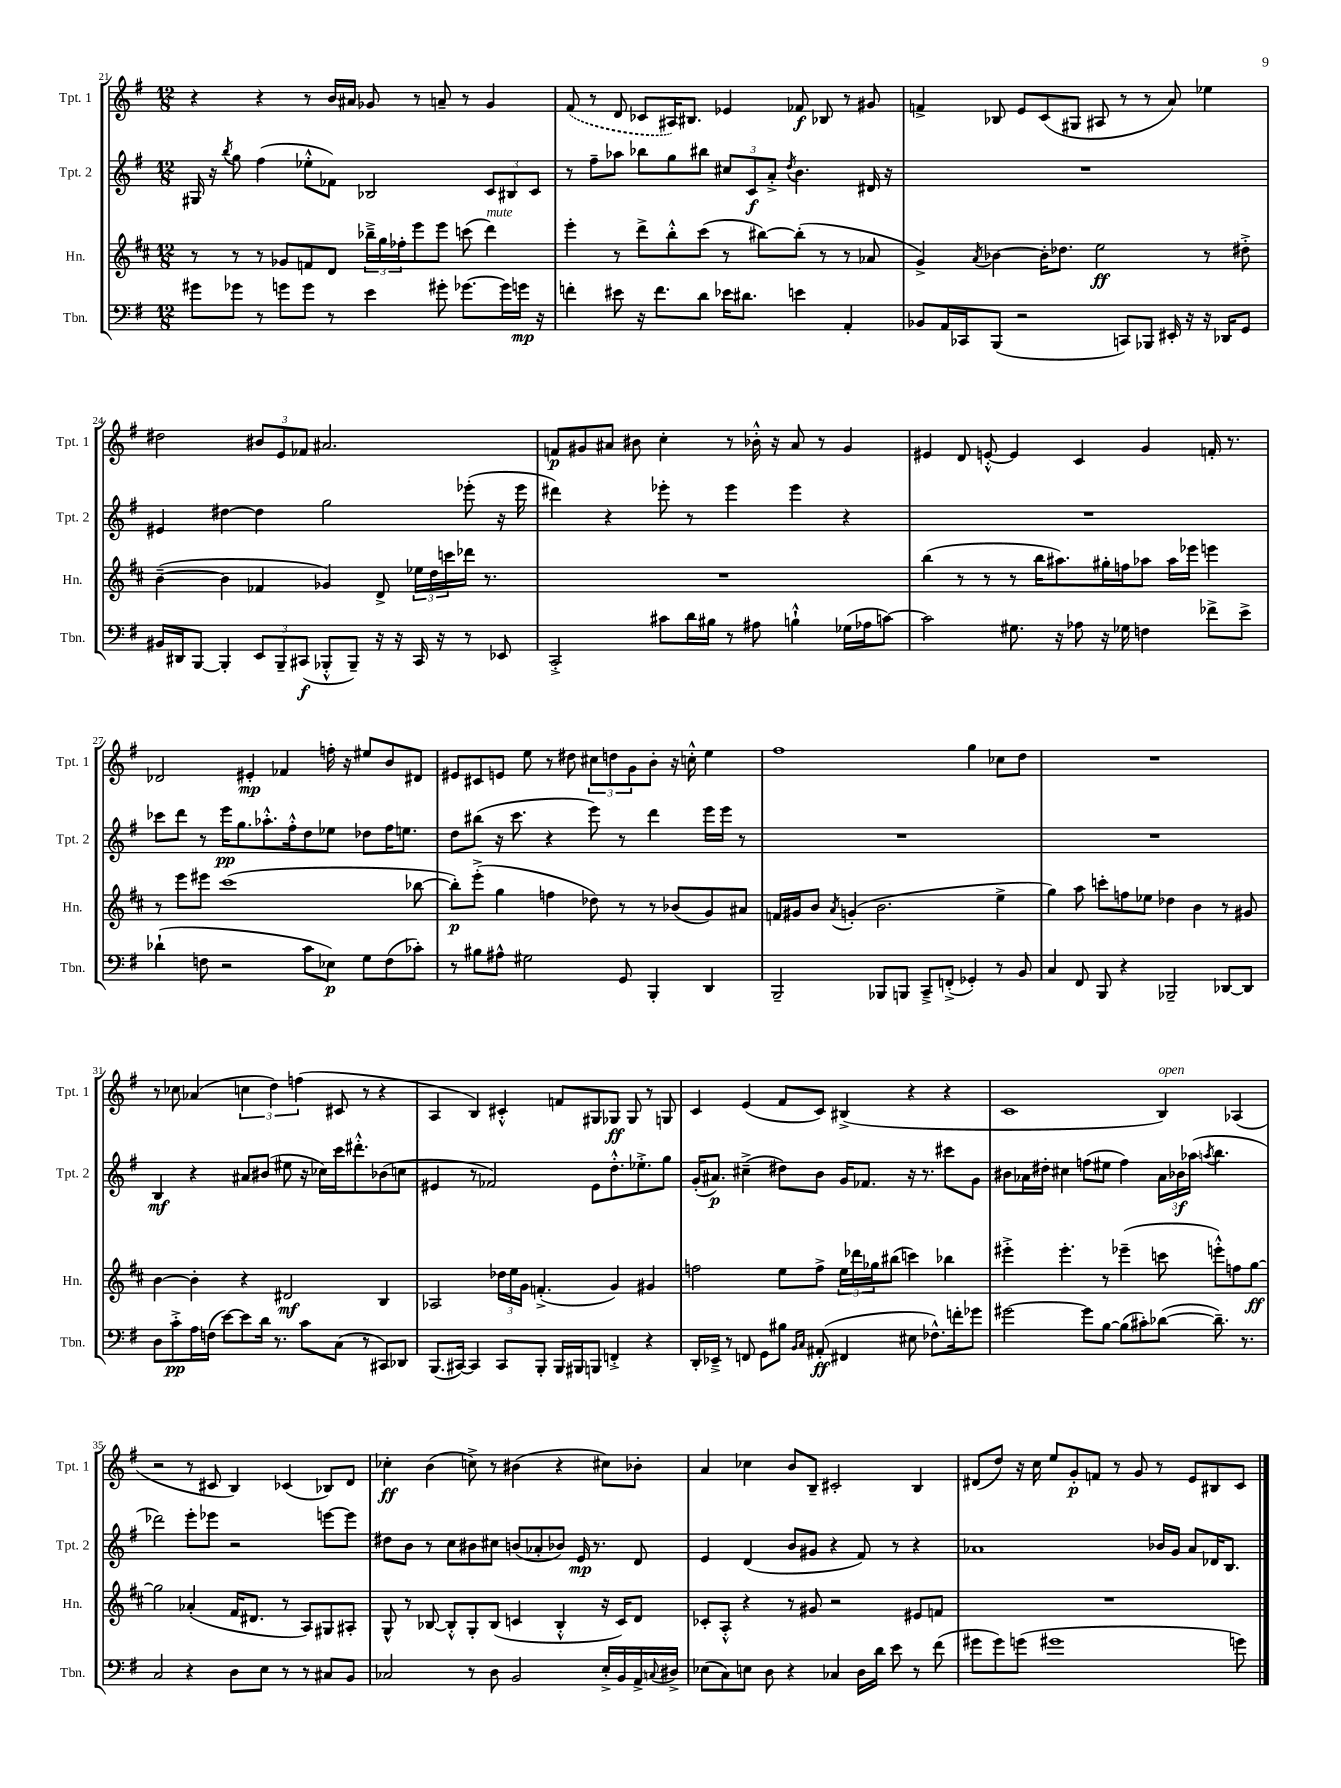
<<
\new StaffGroup <<
\new Staff = "s0" \with { instrumentName = "Tpt. 1" shortInstrumentName = "Tpt. 1" } {
    \clef treble \key g \major \numericTimeSignature \time 12/8
    r4 r4 r8 b'16 ais'16 ges'8 r8 a'8-- r8 ges'4 |
    \once \slurDashed fis'8( r8 d'8 ces'8 ais16) bis8. ees'4 fes'8\f bes8 r8 gis'8 |
    f'4-> bes8 e'8 c'8( gis8 ais8 r8 r8 a'8) ees''4 |
    dis''2 \tuplet 3/2 { bis'8 e'8 fes'8 } ais'2. |
    f'8\p gis'8 ais'8 bis'8 c''4-. r8 bes'16-.-^ r16 ais'8 r8 gis'4 |
    eis'4 d'8 e'8~-.-^ e'4 c'4 g'4 f'16-. r8. |
    des'2 eis'4-.\mp fes'4 f''16-. r16 eis''8 b'8 dis'8 |
    eis'8 cis'8 e'8 e''8 r8 dis''8 \tuplet 3/2 { cis''8 d''8 g'8 } b'8-. r16 c''16-.-^ e''4 |
    fis''1 g''4 ces''8 d''8 |
    R1. |
    r8 ces''8 aes'4( \tuplet 3/2 { c''4 d''4) f''4( } cis'8 r8 r4 |
    a4 b4) cis'4-.-^ f'8 gis8 ges8\ff ges8 r8 g8 |
    c'4 e'4( fis'8 c'8) bis4->( r4 r4 |
    c'1 b4^\markup { \italic "open" }) aes4( |
    r2 r8 cis'8 b4) ces'4( bes8) d'8 |
    ces''4-.\ff b'4( c''8->) r8 bis'4( r4 cis''8) bes'8-. |
    a'4 ces''4 b'8 b8-- cis'2-. b4 |
    dis'8( d''8) r16 c''16 e''8 g'8-.\p f'8 r8 g'8 r8 e'8 bis8 c'8 \bar "|." |
}
\new Staff = "s1" \with { instrumentName = "Tpt. 2" shortInstrumentName = "Tpt. 2" } {
    \clef treble \key g \major \numericTimeSignature \time 12/8
    gis16 r16 \acciaccatura { b''8 } g''8 fis''4( ees''8-.-^ fes'8) bes2 \tuplet 3/2 { c'8 bis8 c'8 } |
    r8 fis''8-- aes''8 bes''8 g''8 bis''8 \tuplet 3/2 { cis''8 c'8\f a'8-.-> } \acciaccatura { d''8 } b'4. dis'16 r16 |
    R1. |
    eis'4 dis''4~ dis''4 g''2 ees'''8-.( r16 ees'''16 |
    dis'''4) r4 ees'''8-. r8 ees'''4 ees'''4 r4 |
    R1. |
    ces'''8 d'''8 r8 e'''16\pp g''8. aes''8.-.-^ fis''16-.-^ d''8 ees''8 des''8 fis''16 e''8. |
    d''8 bis''8( r16 c'''8. r4 e'''8) r8 d'''4 e'''16 e'''16 r8 |
    R1. |
    R1. |
    b4\mf r4 ais'8 bis'8( eis''8 r16 ces''16) c'''16 dis'''8.-.-^ bes'8( c''8 |
    eis'4 r8 fes'2) eis'8 d''8.-.-^ ees''8.-.-> g''8 |
    g'16-.( ais'8.\p) cis''4--->( dis''8) b'8 g'16 fes'8. r16 r8. cis'''8 g'8 |
    bis'8 aes'16 dis''16-. cis''4 f''8( eis''8 f''4) \tuplet 3/2 { aes'16 bes'16\f aes''16( } \acciaccatura { a''8 } b''4. |
    des'''2) e'''8-. ees'''8 r2 e'''8~ e'''8 |
    dis''8 b'8 r8 c''8 bis'8 cis''8 b'8( aes'8-. bes'8) e'16\mp r8. d'8 |
    e'4 d'4( b'8 gis'8 r4 fis'8) r8 r4 |
    aes'1 bes'16 g'16 aes'8 des'16 b8. \bar "|." |
}
\new Staff = "s2" \with { instrumentName = "Hn." shortInstrumentName = "Hn." } {
    \clef treble \key d \major \numericTimeSignature \time 12/8
    r8 r8 r8 ges'8 f'8 d'8 \tuplet 3/2 { bes''16---> g''16 fes''16-. } e'''8 e'''8 c'''8( d'''4^\markup { \italic "mute" }) |
    e'''4-. r8 d'''8-> b''8-.-^ cis'''8( r8 bis''8~) bis''8-.( r8 r8 aes'8 |
    g'4->) \acciaccatura { a'8 } bes'4~ bes'16-. des''8. e''2\ff r8 dis''8-.-> |
    b'4~--( b'4 fes'4 ges'4) d'8-> \tuplet 3/2 { ees''16 d''16 c'''16 } des'''16 r8. |
    R1. |
    b''4( r8 r8 r8 b''16 ais''8.) gis''16-. f''16 aes''8 aes''16 ees'''16 e'''4 |
    r8 e'''8 eis'''8 cis'''1( bes''8~ |
    bes''8-.\p) e'''8-.->( g''4 f''4 des''8) r8 r8 bes'8( g'8) ais'8 |
    f'16 gis'16 b'8 \acciaccatura { a'8 } g'4-.( b'2. e''4-> |
    g''4) a''8 c'''8-. f''8 ees''8 des''4 b'4 r8 gis'8 |
    b'4~ b'4-. r4 dis'2\mf b4 |
    aes2 \tuplet 3/2 { des''16 e''16 g'16 } f'4.-.->( g'4) gis'4 |
    f''2 e''8 f''8-> \tuplet 3/2 { e''16 des'''16 ges''16 } bis''8( c'''4) bes''4 |
    eis'''4-.-> eis'''4.-. r8 ees'''4--( c'''8 e'''8-.-^) f''8 g''8~\ff |
    g''2 aes'4-.( fis'16 dis'8. r8 a8) gis8 ais8-. |
    g8-^ r8 bes8~ bes8-.-^ g8-. bes8( c'4 bes4-.-^ r16 c'16) d'8 |
    ces'8-. a8-.-^ r4 r8 gis'8 r2 eis'8 f'8 |
    R1. \bar "|." |
}
\new Staff = "s3" \with { instrumentName = "Tbn." shortInstrumentName = "Tbn." } {
    \clef bass \key g \major \numericTimeSignature \time 12/8
    gis'8 ges'8 r8 g'8 g'8 r8 e'4 gis'8-. ges'8.~ ges'16 g'16\mp r16 |
    f'4-. eis'8 r16 f'8. d'8 ees'16 dis'8. e'4 a,4-. |
    bes,8 a,16 ces,16 b,,8( r2 c,8) bes,,8 eis,16-. r16 r16 des,16 g,8 |
    bis,16 dis,16 b,,8~ b,,4-. \tuplet 3/2 { e,8 b,,8-- cis,8\f( } bes,,8-.-^ bes,,8--) r16 r16 cis,16 r16 r8 ees,8 |
    c,2-.-> cis'8 d'16 bis16 r8 ais8 b4-!-^ ges16( aes16 c'8~) |
    c'2 gis8. r16 aes8 r16 ges16 f4 fes'8-> e'8-> |
    des'4-!( f8 r2 c'8 ees8\p) g8 f8( ces'8-.) |
    r8 bis8 ais8-^ gis2 g,8 b,,4-. d,4 |
    b,,2-- bes,,8 b,,8 c,8---> f,8-.->( ges,4-.) r8 b,8 |
    c4 fis,8 b,,8 r4 bes,,2-- des,8~ des,8 |
    d8 c'8-.->\pp a16 f16( e'8~) e'8 d'16 r8. c'8 c8( r8 cis,8) des,8 |
    b,,8.( cis,16~) cis,4 cis,8 b,,8-. b,,16 bis,,16 b,,8 f,4-.-> r4 |
    d,16-. ees,16---> r8 f,8 g,8 bis8 \grace { b,16 c16 } ais,8-.\ff( fis,4 eis8 fes8.-^) f'16-. ges'8 |
    gis'2~ gis'8 b8~ b8( cis'8-.) des'8~( des'8.--) r8. |
    c2 r4 d8 e8 r8 r8 cis8 b,8 |
    ces2 r8 d8 b,2 e16-.-> b,16 a,16-> \appoggiatura { c8 } dis16-> |
    ees8( c8) e8 d8 r4 ces4 d16 d'16 e'8 r8 fis'8( |
    gis'8 gis'8) g'8( gis'1 g'8) \bar "|." |
}
>>
>>
\layout { \context { \Score currentBarNumber = #21 } }
